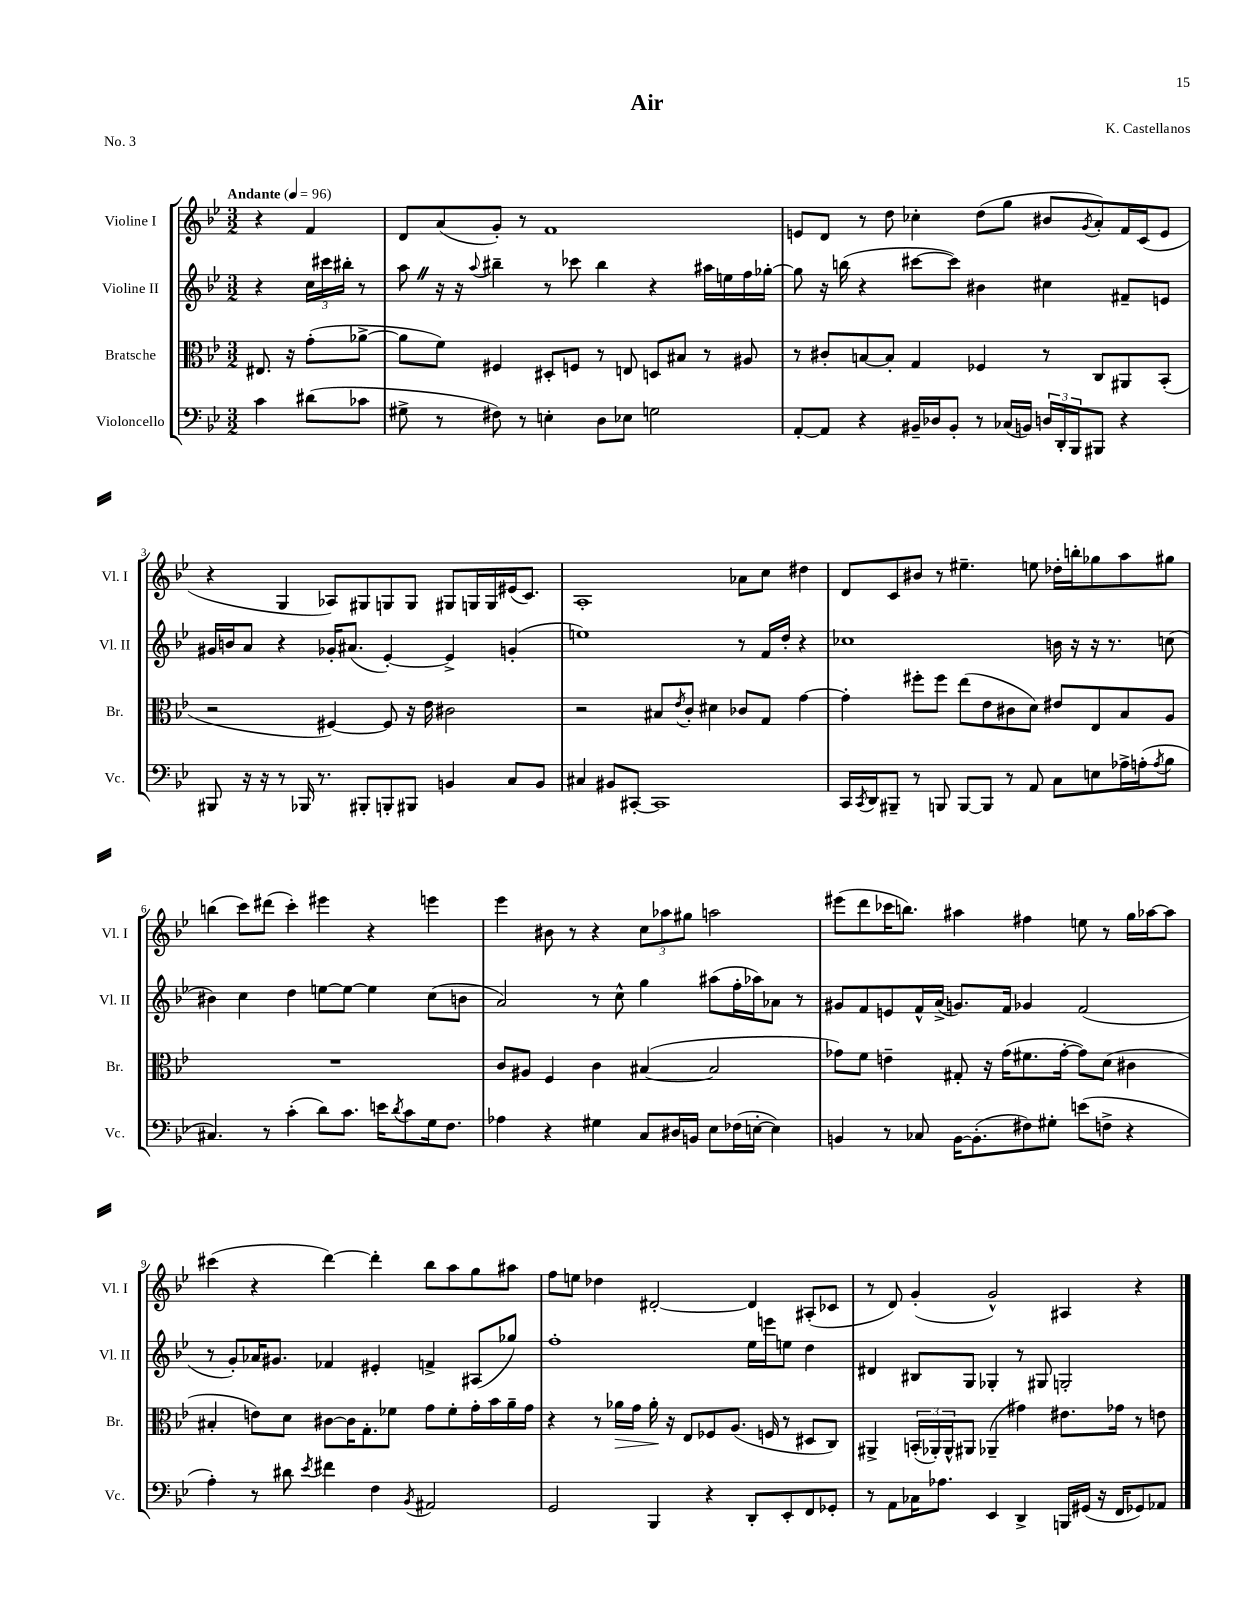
\header { title = "Air" composer = "K. Castellanos" piece = "No. 3" }
<<
\new StaffGroup <<
\new Staff = "s0" \with { instrumentName = "Violine I" shortInstrumentName = "Vl. I" } {
    \clef treble \key bes \major \numericTimeSignature \time 3/2 \partial 2 \tempo "Andante" 4 = 96
    r4 f'4 |
    d'8 a'8( g'8-.) r8 f'1 |
    e'8 d'8 r8 d''8 ces''4-. d''8( g''8 bis'8 \acciaccatura { g'8 } a'8-.) f'16 c'16( e'8 |
    r4 g4 aes8) gis8 g8 g8 gis8 g16 g16 eis'16( c'8.) |
    a1-. aes'8 c''8 dis''4 |
    d'8 c'8 bis'8 r8 eis''4.-- e''8 des''16-. b''16-. ges''8 a''8 gis''8 |
    b''4( c'''8) dis'''8( c'''4-.) eis'''4 r4 e'''4 |
    ees'''4 bis'8 r8 r4 \tuplet 3/2 { c''8 aes''8 gis''8 } a''2 |
    eis'''8( d'''8 ces'''16 b''8.) ais''4 fis''4 e''8 r8 g''16 aes''16~ aes''8 |
    cis'''4( r4 d'''4~) d'''4-. bes''8 a''8 g''8 ais''8 |
    f''8 e''8 des''4 dis'2~-. dis'4 ais8-.( ces'8 |
    r8 d'8) g'4-.( g'2-^) ais4 r4 \bar "|." |
}
\new Staff = "s1" \with { instrumentName = "Violine II" shortInstrumentName = "Vl. II" } {
    \clef treble \key bes \major \numericTimeSignature \time 3/2 \partial 2
    r4 \tuplet 3/2 { c''16 cis'''16 bis''16-. } r8 |
    a''8 \once \override BreathingSign.text = \markup { \musicglyph "scripts.caesura.straight" } \breathe r16 r16 \appoggiatura { a''8 } bis''4-- r8 ces'''8 bis''4 r4 ais''16 e''16 f''16 ges''16~-. |
    ges''8 r16 b''16( r4 cis'''8~ cis'''8) bis'4 cis''4 fis'8-- e'8 |
    gis'16 b'16 a'8 r4 ges'16-. ais'8.( ees'4~-.) ees'4-> g'4-.( |
    e''1) r8 f'16 d''16-. r4 |
    ces''1 b'16 r16 r16 r8. c''8( |
    bis'4) c''4 d''4 e''8~ e''8~ e''4 c''8( b'8 |
    a'2) r8 c''8-^ g''4 ais''8( f''16-. aes''16) aes'8 r8 |
    gis'8 f'8 e'8 f'16-^ a'16->( g'8.) f'16 ges'4 f'2( |
    r8 g'8-.) aes'16 gis'8. fes'4 eis'4-. f'4-> ais8( ges''8) |
    f''1-. ees''16 e'''16 e''8 d''4 |
    dis'4 bis8 g8 ges4-. r8 gis8 g2-. \bar "|." |
}
\new Staff = "s2" \with { instrumentName = "Bratsche" shortInstrumentName = "Br." } {
    \clef alto \key bes \major \numericTimeSignature \time 3/2 \partial 2
    eis8. r16 g'8-.( aes'8~-> |
    aes'8 f'8) fis4 dis8-. f8 r8 e8 d8 bis8 r8 ais8 |
    r8 cis'8-. b8~ b8-. g4 fes4 r8 c8 ais,8 bes,8-.( |
    r2 fis4~) fis8 r16 ees'16 cis'2 |
    r2 bis8 \acciaccatura { ees'8 } c'8-. dis'4 ces'8 g8 g'4~ |
    g'4-. fis''8-. fis''8 ees''8( ees'8 cis'8 d'8) eis'8 ees8 bes8 a8 |
    R1. |
    c'8 ais8 f4 c'4 bis4~( bis2 |
    ges'8) f'8 e'4-- gis8-. r16 ges'16( fis'8. ges'16~-. ges'8) d'8( cis'4 |
    bis4-. e'8) d'8 cis'8~ cis'16 g8.-. fes'8 g'8 fes'8-. g'16-. bes'16 a'16-- g'16 |
    r4 r8 aes'16\> g'16 aes'16-.\! r16 ees8 fes8 a8.( f16 r8 dis8 c8) |
    ais,4-> \tuplet 3/2 { b,16-.( aes,16-.) aes,16-^ } ais,8 aes,4--( gis'4) eis'8. ges'16 r8 e'8 \bar "|." |
}
\new Staff = "s3" \with { instrumentName = "Violoncello" shortInstrumentName = "Vc." } {
    \clef bass \key bes \major \numericTimeSignature \time 3/2 \partial 2
    c'4 dis'8( ces'8 |
    gis8-> r8 fis8) r8 e4-. d8 ees8 g2 |
    a,8~-. a,8 r4 bis,16-- des16 bis,8-. r8 ces16( b,16) \tuplet 3/2 { d16 d,16-. bes,,16 } bis,,8 r4 |
    bis,,8 r16 r16 r8 bes,,16 r8. bis,,8-. b,,8-. bis,,8 b,4 c8 b,8 |
    cis4 bis,8 cis,8~-. cis,1 |
    c,16 \acciaccatura { c,8 } d,16 bis,,8-- r8 b,,8 b,,8~ b,,8 r8 a,8 c8 e8 aes16-> a16-.( \acciaccatura { a8 } bes8 |
    cis4.) r8 c'4-.( d'8) c'8. e'16 \acciaccatura { d'8 } c'8 g16 f8. |
    aes4 r4 gis4 c8 dis16 b,16 ees8 fes16( e16~-. e4) |
    b,4 r8 ces8 b,16~ b,8.-.( fis8) gis8-. e'8( f8-> r4 |
    a4-.) r8 dis'8 \acciaccatura { ees'8 } fis'4 f4 \acciaccatura { bes,8 } ais,2 |
    g,2 bes,,4 r4 d,8-. ees,8-. f,8 ges,8-. |
    r8 a,8 ces16 aes8. ees,4 d,4-> b,,16 gis,16( r16 f,16 ges,8) aes,8 \bar "|." |
}
>>
>>
